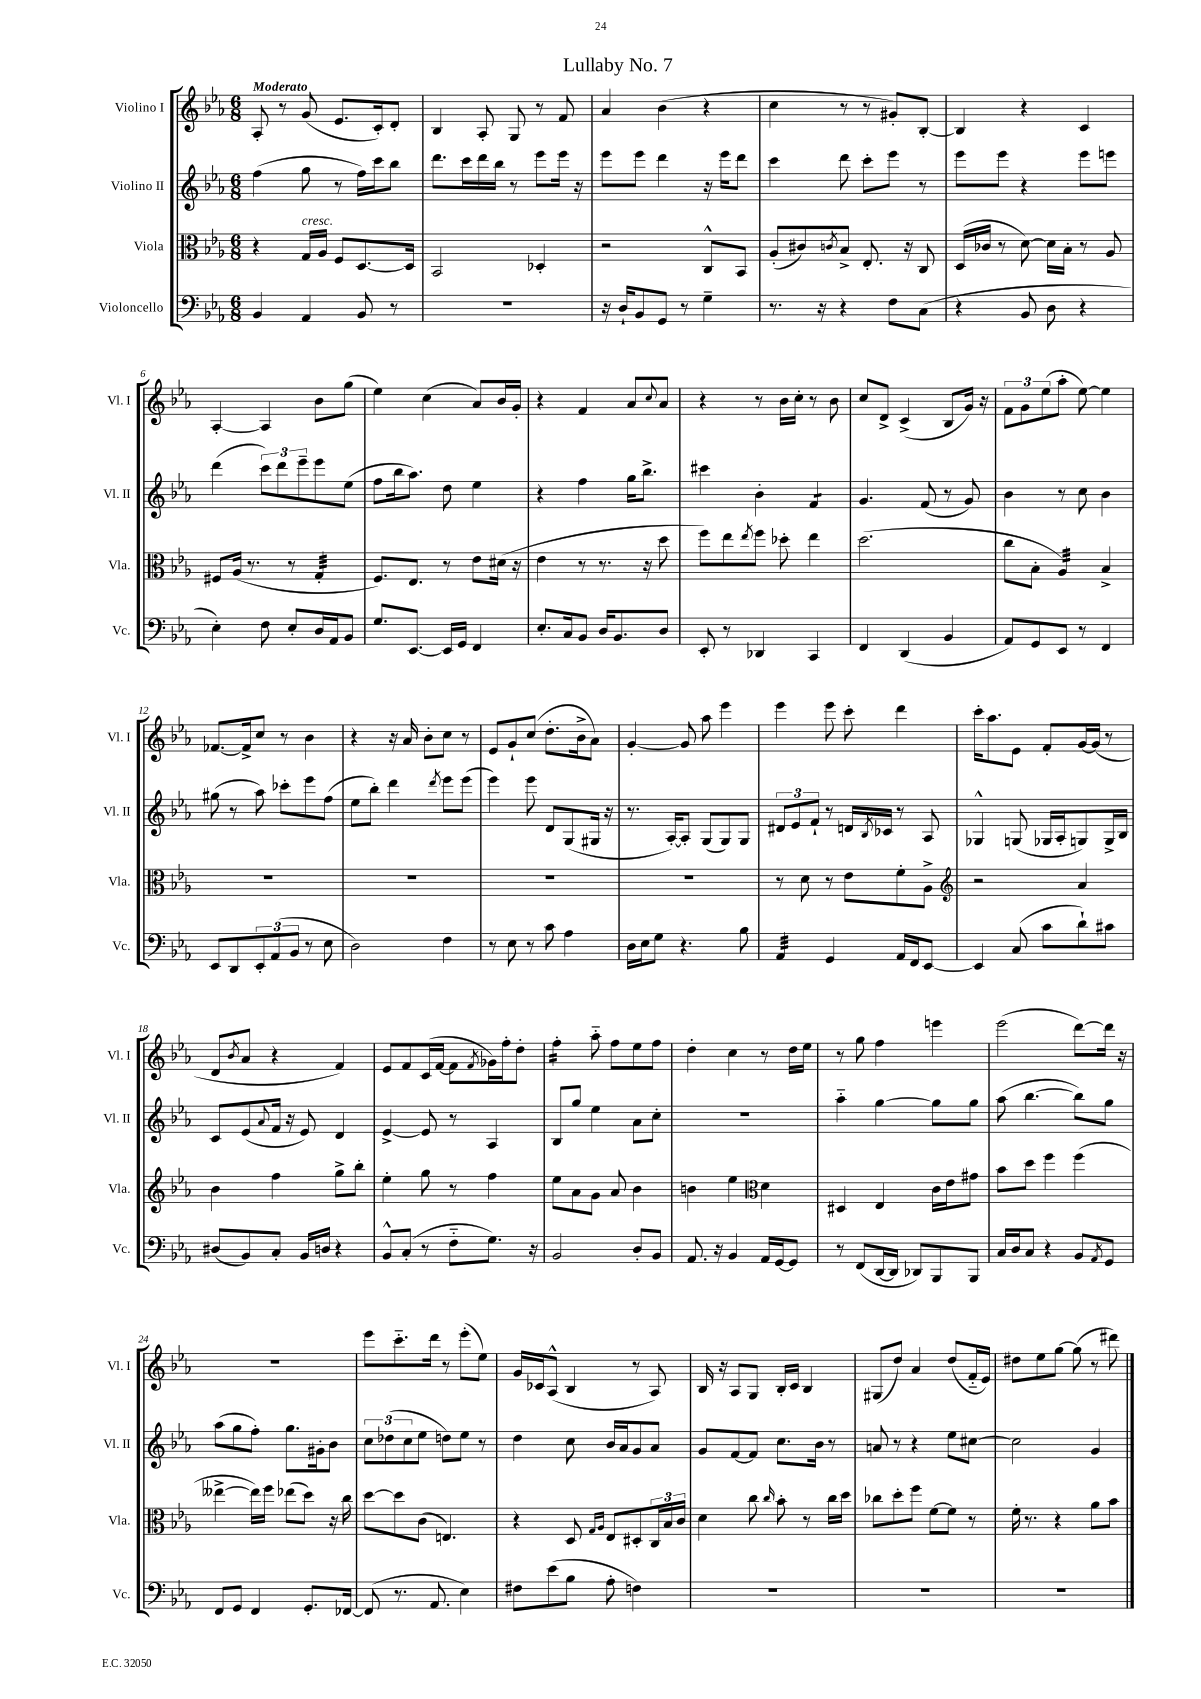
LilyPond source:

\header { title = "Lullaby No. 7" }
<<
\new StaffGroup <<
\new Staff = "s0" \with { instrumentName = "Violino I" shortInstrumentName = "Vl. I" } {
    \clef treble \key ees \major \numericTimeSignature \time 6/8 \tempo "Moderato"
    aes8-. r8 g'8( ees'8. c'16-.) d'8-. |
    bes4 aes8-. g8 r8 f'8 |
    aes'4 bes'4( r4 |
    c''4 r8 r8 gis'8-.) bes8~-. |
    bes4 r4 c'4 |
    aes4~-. aes4 bes'8 g''8( |
    ees''4) c''4( aes'8) bes'16 g'16-. |
    r4 f'4 aes'8 \appoggiatura { c''8 } aes'8 |
    r4 r8 bes'16 c''16-. r8 bes'8 |
    c''8 d'8-> c'4->( bes8 g'16) r16 |
    \tuplet 3/2 { f'8 g'8 ees''8( } aes''8-. ees''8~) ees''4 |
    fes'8.~ fes'16-> c''8 r8 bes'4 |
    r4 r16 aes'16 bes'8-. c''8 r8 |
    ees'8 g'8-! c''8( d''8.-. bes'16-> aes'8) |
    g'4~-. g'8 aes''8 ees'''4 |
    ees'''4 ees'''8 c'''8-. d'''4 |
    c'''16-. aes''8. ees'8 f'8-. g'16~ g'16( r8 |
    d'8 \acciaccatura { bes'8 } aes'8 r4 f'4) |
    ees'8 f'8 c'16( f'16~ f'8 \acciaccatura { f'8 } ges'16) f''16-. d''8-. |
    f''4:16-. aes''8-_ f''8 ees''8 f''8 |
    d''4-. c''4 r8 d''16 ees''16 |
    r8 g''8 f''4 e'''4 |
    ees'''2( d'''8~) d'''16 r16 |
    R2. |
    ees'''8 c'''8.-_ d'''16 r8 ees'''8-.( ees''8) |
    g'16 ces'16 aes8-^( bes4 r8 aes8) |
    bes16 r16 aes8 g8 bes16-. c'16 bes4 |
    gis8( d''8) aes'4 d''8( f'16-_ ees'16) |
    dis''8 ees''8 g''8~ g''8( r8 dis'''8) \bar "|." |
}
\new Staff = "s1" \with { instrumentName = "Violino II" shortInstrumentName = "Vl. II" } {
    \clef treble \key ees \major \numericTimeSignature \time 6/8
    f''4( g''8 r8 f''16) c'''16 bes''8 |
    d'''8. c'''16 d'''16 bes''16 r8 ees'''8 ees'''16 r16 |
    ees'''8 ees'''8 d'''4 r16 ees'''16 d'''8 |
    c'''4 d'''8 c'''8-. ees'''8 r8 |
    ees'''8 ees'''8 r4 ees'''8 e'''8 |
    d'''4( \tuplet 3/2 { c'''8) d'''8 ees'''8-- } ees'''8 ees''8( |
    f''8 bes''16 aes''8.) d''8 ees''4 |
    r4 f''4 g''16 bes''8.-> |
    cis'''4 bes'4-. f'4:8 |
    g'4. f'8( r8 g'8) |
    bes'4 r8 c''8 bes'4 |
    gis''8( r8 aes''8) ces'''8-. ees'''8 f''8( |
    ees''8 bes''8-.) d'''4 \acciaccatura { d'''8 } ees'''8 ees'''8( |
    ees'''4) ees'''8 d'8 g8( gis16 r16 |
    r8. aes16~-.) aes8-. g8( g8) g8 |
    \tuplet 3/2 { dis'8 ees'8 f'8-! } r8 d'16 \acciaccatura { bes8 } ces'16 r8 aes8 |
    ges4-^ g8( ges16 aes16-. g8) g16-> bes16 |
    c'8 ees'8( \appoggiatura { aes'8 } f'16 r16 ees'8) d'4 |
    ees'4~-> ees'8 r8 aes4 |
    bes8 g''8 ees''4 aes'8 c''8-. |
    R2. |
    aes''4-_ g''4~ g''8 g''8 |
    aes''8( bes''4.~ bes''8) g''8 |
    aes''8( g''8 f''8-.) g''8. gis'16-. bes'8 |
    \tuplet 3/2 { c''8 des''8( c''8 } ees''8 d''8) ees''8 r8 |
    d''4 c''8 bes'16 aes'16 g'8 aes'8 |
    g'8 f'8~ f'8 c''8. bes'16 r8 |
    a'8 r8 r4 ees''8 cis''8~ |
    cis''2 g'4 \bar "|." |
}
\new Staff = "s2" \with { instrumentName = "Viola" shortInstrumentName = "Vla." } {
    \clef alto \key ees \major \numericTimeSignature \time 6/8
    r4 g16^\markup { \italic "cresc." } aes16 f8 d8.~ d16 |
    bes,2 des4-. |
    r2 c8-^ bes,8 |
    aes8-.( cis'8) \acciaccatura { c'8 } bes8-> ees8.-. r16 c8 |
    d16( ces'16 r8 d'8~) d'16 bes16-. r8 aes8 |
    fis8 aes16( r8. r8 g4:32-. |
    f8.) ees8. r8 ees'8 dis'16( r16 |
    ees'4 r8 r8. r16 d''8 |
    f''8) ees''8 \acciaccatura { ees''8 } f''8 des''8-. ees''4 |
    d''2.( |
    c''8 bes8-. aes4:32) bes4-> |
    R2. |
    R2. |
    R2. |
    R2. |
    r8 d'8 r8 ees'8 f'8-. aes8-> |
    \clef treble r2 aes'4 |
    bes'4 f''4 g''8-> bes''8-. |
    ees''4-. g''8 r8 f''4 |
    ees''8 aes'8 g'8 aes'8 bes'4 |
    b'4 ees''4 \clef alto d'4 |
    dis4 ees4 c'16 ees'16 gis'8 |
    bes'8 d''8 f''4 f''4( |
    eeses''4~-> eeses''16) f''16 ees''8( d''8) r16 c''16 |
    d''8~ d''8 c'8( e4.) |
    r4 d8 \grace { g16 aes16 } ees8 dis8-. \tuplet 3/2 { c16 bes16 c'16 } |
    d'4 c''8 \grace { c''16 } bes'8-. r8 c''16 d''16 |
    ces''8 d''8-. f''8 f'8~ f'8 r8 |
    f'16-. r8. r4 aes'8 bes'8 \bar "|." |
}
\new Staff = "s3" \with { instrumentName = "Violoncello" shortInstrumentName = "Vc." } {
    \clef bass \key ees \major \numericTimeSignature \time 6/8
    bes,4 aes,4 bes,8 r8 |
    R2. |
    r16 d16-! bes,8 g,8 r8 g4-- |
    r8. r16 r4 f8 c8( |
    r4 bes,8 d8 r4 |
    ees4-.) f8 ees8-. d16 aes,16 bes,8 |
    g8. ees,8.~ ees,16 g,16 f,4 |
    ees8.-. c16 bes,8 d16 bes,8. d8 |
    ees,8-. r8 des,4 c,4 |
    f,4 d,4( bes,4 |
    aes,8) g,8 ees,8 r8 f,4 |
    ees,8 d,8 \tuplet 3/2 { ees,8-. aes,8( bes,8 } r8 ees8 |
    d2) f4 |
    r8 ees8 r8 c'8 aes4 |
    d16 ees16 g8 r4. bes8 |
    aes,4:32 g,4 aes,16 f,16 ees,8~ |
    ees,4 c8( c'8 d'8-!) cis'8 |
    dis8( bes,8) c8-. bes,16 d16 r4 |
    bes,8-^ c8-.( r8 f8-_ g8.) r16 |
    bes,2 d8-. bes,8 |
    aes,8. r16 bes,4 aes,16 g,16~ g,8 |
    r8 f,8( d,16~ d,16 des,8) bes,,8 bes,,8 |
    c16 d16 c8 r4 bes,8 \acciaccatura { aes,8 } g,8 |
    f,8 g,8 f,4 g,8.-. fes,16~ |
    fes,8( r8. aes,8. ees4) |
    fis8 ees'8( bes8 aes8-. f4) |
    R2. |
    R2. |
    R2. \bar "|." |
}
>>
>>
